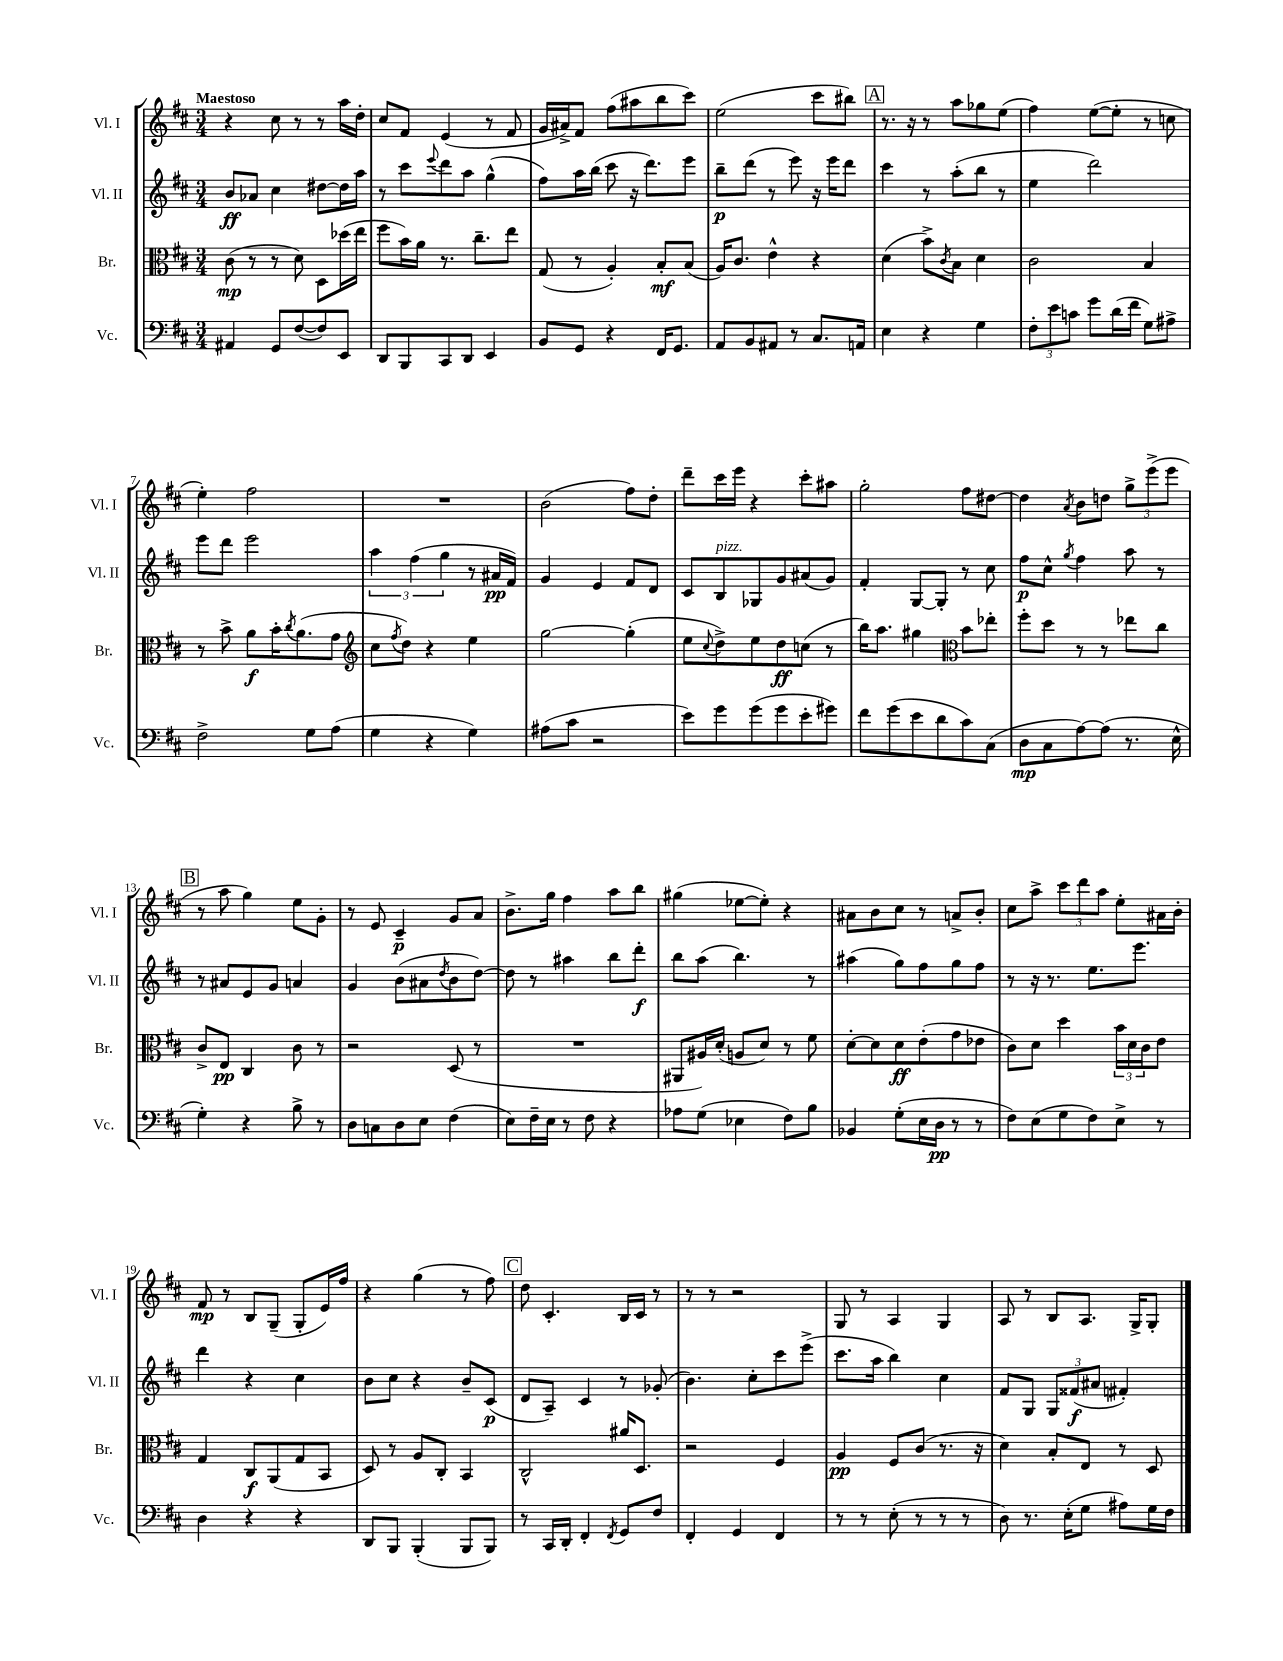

**kern	**dynam	**kern	**dynam	**kern	**dynam	**kern	**dynam
*part4	*part4	*part3	*part3	*part2	*part2	*part1	*part1
*staff4	*staff4	*staff3	*staff3	*staff2	*staff2	*staff1	*staff1
*I"Vc.	*	*I"Br.	*	*I"Vl. II	*	*I"Vl. I	*
*I'Vc.	*	*I'Br.	*	*I'Vl. II	*	*I'Vl. I	*
*clefF4	*	*clefC3	*	*clefG2	*	*clefG2	*
*k[f#c#]	*	*k[f#c#]	*	*k[f#c#]	*	*k[f#c#]	*
*M3/4	*	*M3/4	*	*M3/4	*	*M3/4	*
=1	=1	=1	=1	=1	=1	=1	=1
!	!	!	!	!	!	!LO:TX:a:B:t=Maestoso	!
4AA#X/	.	(8c#\	mp	8b/L	ff	4r	.
.	.	8r	.	8a-X/J	.	.	.
8GG/L	.	8r	.	4cc#\	.	8cc#\	.
([8F#/	.	8d\)	.	.	.	8r	.
8F#/])	.	8D\L	.	[8dd#X\L	.	8r	.
8EE/J	.	(16dd-X\L	.	16dd#\L]	.	16aa\LL	.
.	.	16ee\JJ	.	16aa\JJ	.	16dd'\JJ	.
=2	=2	=2	=2	=2	=2	=2	=2
8DD/L	.	8ff#\L	.	8r	.	8cc#/L	.
8BBB/	.	16b\L)	.	8ccc#\L	.	8f#/J	.
.	.	16a\JJ	.	.	.	.	.
.	.	.	.	8qqeee/	.	.	.
8CC#/	.	8.r	.	8ddd\	.	(4e/	.
8DD/J	.	.	.	8aa\J	.	.	.
.	.	8.cc#~\L	.	.	.	.	.
4EE/	.	.	.	(4gg^^\	.	8r	.
.	.	8ee\J	.	.	.	8f#/	.
=3	=3	=3	=3	=3	=3	=3	=3
8BB/L	.	(8G/	.	8ff#\L)	.	16g/LL	.
.	.	.	.	.	.	16a#X^/J)	.
8GG/J	.	8r	.	16aa\L	.	8f#/J	.
.	.	.	.	(16bb\JJ	.	.	.
4r	.	4A'/)	.	8ccc#\	.	(8ff#\L	.
.	.	.	.	16r	.	8aa#X\	.
.	.	.	.	8.ddd\L)	.	.	.
16FF#/KL	.	8B'/L	mf	.	.	8bb\	.
8.GG/J	.	.	.	.	.	.	.
.	.	(8B/J	.	8eee\J	.	8ccc#\J)	.
=4	=4	=4	=4	=4	=4	=4	=4
8AA/L	.	16A/KL)	.	8bb~\L	p	(2ee\	.
.	.	8.c#/J	.	.	.	.	.
8BB/	.	.	.	(8ddd\J	.	.	.
8AA#X/J	.	4e^^\	.	8r	.	.	.
8r	.	.	.	8eee\)	.	.	.
8.C#/L	.	4r	.	16r	.	8ccc#\L	.
.	.	.	.	16eee\KL	.	.	.
.	.	.	.	8ddd\J	.	8bb#X\J)	.
16AAn/Jk	.	.	.	.	.	.	.
!!LO:REH:place=s1:t=A
=5	=5	=5	=5	=5	=5	=5	=5
4E\	.	(4d\	.	4ccc#\	.	8.r	.
.	.	.	.	.	.	16r	.
4r	.	8b^\L)	.	8r	.	8r	.
.	.	8qc#/	.	.	.	.	.
.	.	8B\J	.	(8aa'\L	.	8aa\L	.
4G\	.	4d\	.	8bb\J	.	8gg-X\	.
.	.	.	.	8r	.	(8ee\J	.
=6	=6	=6	=6	=6	=6	=6	=6
12F#'\L	.	2c#\	.	4ee\	.	4ff#\)	.
12e\	.	.	.	.	.	.	.
12cn\J	.	.	.	.	.	.	.
8g\L	.	.	.	2ddd\)	.	([8ee\L	.
(16d\L	.	.	.	.	.	8ee'\J]	.
16f#\JJ	.	.	.	.	.	.	.
8G\L)	.	4B/	.	.	.	8r	.
8A#X^\J	.	.	.	.	.	8ccn\	.
!!LO:LB:g=z
=7	=7	=7	=7	=7	=7	=7	=7
2F#^\	.	8r	.	8eee\L	.	4ee'\)	.
.	.	8b^\	.	8ddd\J	.	.	.
.	.	8a\L	f	2eee\	.	2ff#\	.
.	.	16b'\K	.	.	.	.	.
.	.	8qcc#/	.	.	.	.	.
.	.	(8.a\	.	.	.	.	.
8G\L	.	.	.	.	.	.	.
(8A\J	.	8g\J	.	.	.	.	.
=8	=8	=8	=8	=8	=8	=8	=8
*	*	*clefG2	*	*	*	*	*
4G\	.	8cc#\L	.	6aa\	.	2.r	.
.	.	8qff#/	.	.	.	.	.
.	.	8dd\J)	.	.	.	.	.
.	.	.	.	(6ff#\	.	.	.
4r	.	4r	.	.	.	.	.
.	.	.	.	6gg\	.	.	.
4G\)	.	4ee\	.	8r	.	.	.
.	.	.	.	16a#X/LL	pp	.	.
.	.	.	.	16f#/JJ)	.	.	.
=9	=9	=9	=9	=9	=9	=9	=9
(8A#X\L	.	[2gg\	.	4g/	.	(2b\	.
8c#\J	.	.	.	.	.	.	.
2r	.	.	.	4e/	.	.	.
.	.	(4gg'\]	.	8f#/L	.	8ff#\L)	.
.	.	.	.	8d/J	.	8dd'\J	.
=10	=10	=10	=10	=10	=10	=10	=10
8e\L)	.	8ee\L	.	8c#/L	.	8ddd~\L	.
.	.	8qqcc#/	.	.	.	.	.
!	!	!	!	!LO:TX:a:i:t=pizz.	!	!	!
8g\	.	8dd^\)	.	8B/	.	16ccc#\L	.
.	.	.	.	.	.	16eee\JJ	.
(8g\	.	8ee\	.	8G-X/	.	4r	.
8g\	.	8dd\	ff	8g/	.	.	.
8e'\	.	(8ccn\J	.	(8a#X/	.	8ccc#'\L	.
8g#X\J)	.	8r	.	8g/J)	.	8aa#X\J	.
=11	=11	=11	=11	=11	=11	=11	=11
8f#\L	.	16bb\KL)	.	4f#'/	.	2gg'\	.
.	.	8.aa\J	.	.	.	.	.
(8g\	.	.	.	.	.	.	.
8e\	.	4gg#X\	.	[8G/L	.	.	.
8d\	.	.	.	8G'/J]	.	.	.
*	*	*clefC3	*	*	*	*	*
8c#\)	.	8b\L	.	8r	.	8ff#\L	.
(8C#\J	.	8ee-X'\J	.	8cc#\	.	[8dd#X\J	.
=12	=12	=12	=12	=12	=12	=12	=12
8D\L	mp	8ff#'\L	.	8ff#\L	p	4dd#\]	.
8C#\	.	8dd\J	.	8cc#^^\J	.	.	.
.	.	.	.	8qgg/	.	8qa/	.
[8A\)	.	8r	.	4ff#\	.	8b\L	.
(8A\J]	.	8r	.	.	.	8ddn\J	.
8.r	.	8ee-X\L	.	8aa\	.	12gg^\L	.
.	.	.	.	.	.	(12eee^\	.
.	.	8cc#\J	.	8r	.	.	.
.	.	.	.	.	.	12eee\J	.
16E^^\	.	.	.	.	.	.	.
!!LO:LB:g=z
!!LO:REH:place=s1:t=B
=13	=13	=13	=13	=13	=13	=13	=13
4G'\)	.	8c#^/L	.	8r	.	8r	.
.	.	8E/J	pp	8a#X/L	.	8aa\	.
4r	.	4C#/	.	8e/	.	4gg\)	.
.	.	.	.	8g/J	.	.	.
8B^\	.	8c#\	.	4an/	.	8ee\L	.
8r	.	8r	.	.	.	8g'\J	.
=14	=14	=14	=14	=14	=14	=14	=14
8D\L	.	2r	.	4g/	.	8r	.
8Cn\	.	.	.	.	.	8e/	.
8D\	.	.	.	(8b\L	.	4c#~/	p
8E\J	.	.	.	8a#X\	.	.	.
.	.	.	.	8qdd/	.	.	.
(4F#\	.	(8D/	.	8b\	.	8g/L	.
.	.	8r	.	[8dd\J)	.	8a/J	.
=15	=15	=15	=15	=15	=15	=15	=15
8E\L)	.	2.r	.	8dd\]	.	8.b^\L	.
16F#~\L	.	.	.	8r	.	.	.
16E\JJ	.	.	.	.	.	16gg\Jk	.
8r	.	.	.	4aa#X\	.	4ff#\	.
8F#\	.	.	.	.	.	.	.
4r	.	.	.	8bb\L	.	8aa\L	.
.	.	.	.	8ddd'\J	f	8bb\J	.
=16	=16	=16	=16	=16	=16	=16	=16
8A-X\L	.	8AA#X/L	.	8bb\L	.	(4gg#X\	.
(8G\J	.	16A#X/L)	.	(8aa\J	.	.	.
.	.	(16d'/JJ	.	.	.	.	.
4E-X\	.	8An/L	.	4.bb\)	.	[8ee-X\L	.
.	.	8d/J)	.	.	.	8ee-'\J])	.
8F#\L)	.	8r	.	.	.	4r	.
8B\J	.	8f#\	.	8r	.	.	.
=17	=17	=17	=17	=17	=17	=17	=17
4BB-X/	.	[8d'\L	.	(4aa#X\	.	8a#X\L	.
.	.	8d\]	.	.	.	8b\	.
(8G'\L	.	8d\	ff	8gg\L)	.	8cc#\J	.
16E\L	.	(8e'\	.	8ff#\	.	8r	.
16D\JJ	pp	.	.	.	.	.	.
8r	.	8g\	.	8gg\	.	8an^/L	.
8r	.	8e-X\J	.	8ff#\J	.	8b'/J	.
=18	=18	=18	=18	=18	=18	=18	=18
8F#\L)	.	8c#\L)	.	8r	.	8cc#\L	.
(8E\	.	8d\J	.	16r	.	8aa^\J	.
.	.	.	.	8.r	.	.	.
8G\	.	4dd\	.	.	.	12ccc#\L	.
.	.	.	.	.	.	12ddd\	.
8F#\)	.	.	.	8.ee\L	.	.	.
.	.	.	.	.	.	12aa\J	.
8E^\J	.	24b\LL	.	.	.	8ee'\L	.
.	.	24d\	.	.	.	.	.
.	.	.	.	8.eee\J	.	.	.
.	.	24c#\J	.	.	.	.	.
8r	.	8e\J	.	.	.	16a#X\L	.
.	.	.	.	.	.	16b'\JJ	.
!!LO:LB:g=z
=19	=19	=19	=19	=19	=19	=19	=19
4D\	.	4G/	.	4ddd\	.	8f#/	mp
.	.	.	.	.	.	8r	.
4r	.	8C#/L	f	4r	.	8B/L	.
.	.	(8AA/	.	.	.	(8G~/J	.
4r	.	8G/	.	4cc#\	.	8G'/L	.
.	.	8BB/J	.	.	.	16e/L)	.
.	.	.	.	.	.	16ff#/JJ	.
=20	=20	=20	=20	=20	=20	=20	=20
8DD/L	.	8D/)	.	8b\L	.	4r	.
8BBB/J	.	8r	.	8cc#\J	.	.	.
(4BBB'/	.	8A/L	.	4r	.	(4gg\	.
.	.	8C#'/J	.	.	.	.	.
8BBB/L	.	4BB/	.	8b~/L	.	8r	.
8BBB/J)	.	.	.	(8c#/J	p	8ff#\)	.
!!LO:REH:place=s1:t=C
=21	=21	=21	=21	=21	=21	=21	=21
8r	.	2C#^^/	.	8d/L	.	8dd\	.
16CC#/LL	.	.	.	8A~/J)	.	4.c#'/	.
16DD'/JJ	.	.	.	.	.	.	.
4FF#'/	.	.	.	4c#/	.	.	.
8qFF#/	.	.	.	.	.	.	.
8GG/L	.	16a#X/KL	.	8r	.	16B/LL	.
.	.	8.D/J	.	.	.	16c#/JJ	.
8F#/J	.	.	.	(8g-X'/	.	8r	.
=22	=22	=22	=22	=22	=22	=22	=22
4FF#'/	.	2r	.	4.b\)	.	8r	.
.	.	.	.	.	.	8r	.
4GG/	.	.	.	.	.	2r	.
.	.	.	.	8cc#'\L	.	.	.
4FF#/	.	4F#/	.	8ccc#\	.	.	.
.	.	.	.	(8eee^\J	.	.	.
=23	=23	=23	=23	=23	=23	=23	=23
8r	.	4A/	pp	8.ccc#\L	.	8G/	.
8r	.	.	.	.	.	8r	.
.	.	.	.	16aa\Jk	.	.	.
(8E'\	.	8F#/L	.	4bb\)	.	4A/	.
8r	.	(8c#/J	.	.	.	.	.
8r	.	8.r	.	4cc#\	.	4G/	.
8r	.	.	.	.	.	.	.
.	.	16r	.	.	.	.	.
=24	=24	=24	=24	=24	=24	=24	=24
8D\)	.	4d\)	.	8f#/L	.	8A/	.
8.r	.	.	.	8G/J	.	8r	.
.	.	8B'/L	.	12G/L	.	8B/L	.
(16E'\KL	.	.	.	.	.	.	.
.	.	.	.	(12f##X/	f	.	.
8G\J	.	8E/J	.	.	.	8.A/J	.
.	.	.	.	12a#X/J	.	.	.
8A#X\L)	.	8r	.	4f#X'/)	.	.	.
.	.	.	.	.	.	16G^/KL	.
16G\L	.	8D/	.	.	.	8G'/J	.
16F#\JJ	.	.	.	.	.	.	.
==	==	==	==	==	==	==	==
*-	*-	*-	*-	*-	*-	*-	*-
